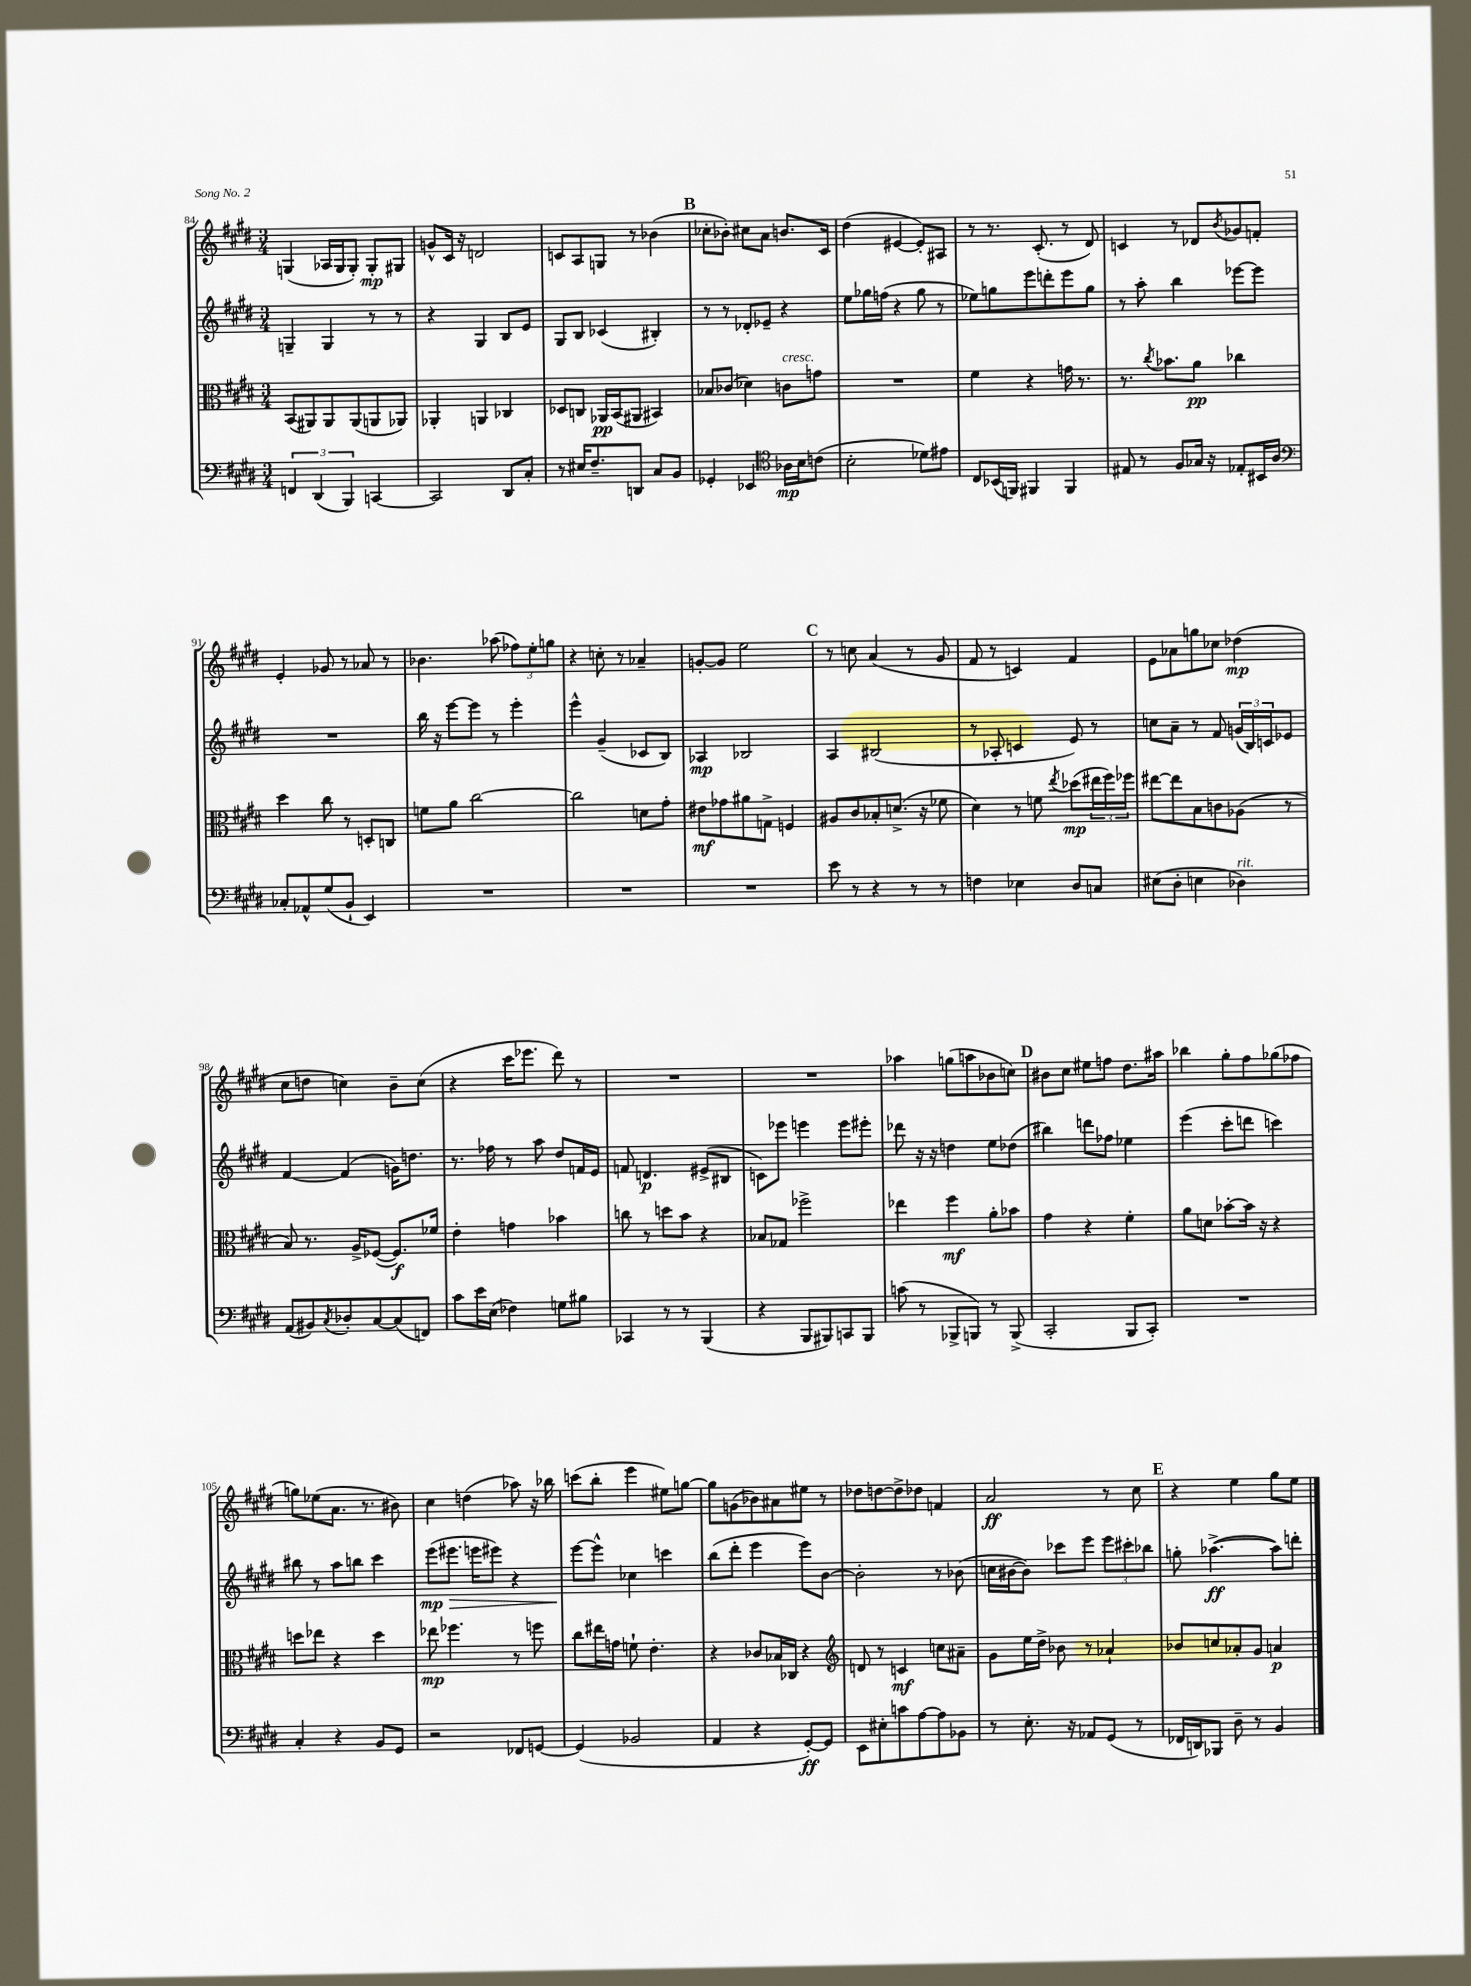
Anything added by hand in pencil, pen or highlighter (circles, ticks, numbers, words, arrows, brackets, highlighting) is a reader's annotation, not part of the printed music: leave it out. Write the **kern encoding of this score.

**kern	**kern	**kern	**kern
*staff4	*staff3	*staff2	*staff1
*clefF4	*clefC3	*clefG2	*clefG2
*k[f#c#g#d#]	*k[f#c#g#d#]	*k[f#c#g#d#]	*k[f#c#g#d#]
*M3/4	*M3/4	*M3/4	*M3/4
6FF/	(8BB/L	4G~/	(4G/
.	8AA#/)	.	.
(6DD#/	.	.	.
.	8AA#/	4G/	16A-/LL
.	.	.	16G/J
6BBB/)	.	.	.
.	(8AA#/	.	8G'/J)
[4CC/	8AA/	8r	8G'/L
.	8AA-/J)	8r	8G#/J
=	=	=	=
2CC/]	4AA-'/	4r	8g^^/L
.	.	.	16c#/Jk
.	.	.	16r
.	4AA/	4G#/	2d/
8DD#/L	4C-/	8B/L	.
8C#'/J	.	8e/J	.
=	=	=	=
8r	8D-/L	8G#/L	8c/L
16E#/LK	8C/J	8B/J	8A/
8.F#~/	.	.	.
.	16AA-/LL	(4c-/	8G/J
.	(16BB/J	.	.
8DD/J	8AA#/J	.	8r
8C#/L	4BB#/)	4B#'/)	(4b-\
8BB/J	.	.	.
=	=	=	=
4GG-'/	8B-/L	8r	8cc-'\L
.	(8c-/J	8r	8b-'\J)
4EE-/	4d-\)	8d-'/L	8cc#\L
.	.	8e-~/J	8a\J
*clefC4	*	*	*
16A-\LL	8c\L	4r	8.b/L
16B\J	.	.	.
(8c\J	8g\J	.	.
.	.	.	16c#/Jk
=	=	=	=
2B'\	2.r	8ee\L	(4dd#\
.	.	16gg-\L	.
.	.	(16ff\JJ	.
.	.	4r	[4e#/
8d-\L)	.	8gg-\	8e#'/]L)
8e#\J	.	8r	8A#/J
=	=	=	=
8C#/L	4f#\	8ee-\L)	8r
(16BB-/L	.	8gg\	8.r
16FF/JJ)	.	.	.
4FF#/	4r	8eee\	.
.	.	.	(8.c#'/
.	.	8ddd'\	.
4FF#/	16g\	8eee\	8r
.	8.r	.	.
.	.	8gg\J	8d#/)
=	=	=	=
8E#/	8.r	8r	4c/
8r	.	8aa'\	.
.	8qcc#/	.	.
.	8.b-\L	.	.
8F#/L	.	4bb\	8r
16G-/Jk	8a\J	.	8d-/L
16r	.	.	.
.	.	.	8qb/
8E-'/L	4cc-\	[8eee-\L	8g-/
16BB#/L	.	8eee-\]J	8f'/J
16A/JJ	.	.	.
=	=	=	=
*clefF4	*	*	*
8C-'/L	4dd#\	2.r	4e'/
8AA-^^/	.	.	.
(8G#/	8cc#\	.	8g-/
8BB`/J	8r	.	8r
4EE/)	8D'/L	.	8a-/
.	8C/J	.	8r
=	=	=	=
2.r	8f\L	16bb\	4.b-\
.	.	16r	.
.	8a\J	[8eee\L	.
.	[2cc#\	8eee\]J	.
.	.	8r	(8aa-\
.	.	4eee'\	12ff-\L)
.	.	.	12ee'\
.	.	.	12gg\J
=	=	=	=
2.r	2cc#\]	4eee^^\	4r
.	.	(4g#~/	8cc'\
.	.	.	8r
.	8d\L	8c-/L	4a-~/
.	8g#'\J	8B/J)	.
=	=	=	=
2.r	8e#\L	4A-/	[8g'/L
.	8g-\	.	8g/]J
.	8a#\	2B-/	2ee\
.	8G^\J	.	.
.	4F/	.	.
=	=	=	=
8e\	8A#/L	4A/	8r
8r	8c#/	.	8cc\
4r	8B-'/	(2B#/	(4a/
.	(8.d^/J	.	.
8r	.	.	8r
.	16r	.	.
8r	8f-\	.	8g#/
=	=	=	=
4F\	4d#\)	8r	8f#/
.	.	8A-'/	8r
4E-\	8r	4c/	4c/)
.	8f\	.	.
.	8qee/	.	.
8D#/L	(8dd-\L	8e/)	4f#/
8C/J	24ee#\L	8r	.
.	24ff#\)	.	.
.	24ff-\JJ	.	.
=	=	=	=
(8E#\L	[8ee#\L	8cc\L	8e\L
8D#'\J	8ee#\]	8a~\J	8a-\
4E\	8B\	8r	8gg\
.	8c\	8f#/	8cc-\J
4D-\)	(8A-\J	(24g/LL	(4dd-\
.	.	24B/)	.
.	.	24c/J	.
.	8r	8e-/J	.
=	=	=	=
(8AA/L	8B/)	[4f#/	8cc#\L
8BB#/)	8.r	.	8dd\J
8qC#/	.	.	.
8D-'/	.	(4f#/]	4cc\)
.	16A^/LK	.	.
[8C#/	([8F-/J	.	.
(8C#/]	8.F-/]L)	16g\LK)	8b~\L
.	.	8.dd\J	.
8FF/J)	.	.	(8cc\J
.	16f-/Jk	.	.
=	=	=	=
8c#\L	4e'\	8.r	4r
16e\L	.	.	.
(16E\JJ	.	16ff-\	.
4F-\)	4g\	8r	16ccc#\LK
.	.	.	8.eee-\J
.	.	8aa\	.
8G\L	4b-\	8dd#/L	8ddd#\)
8B#\J	.	16f/L	8r
.	.	16e/JJ	.
=	=	=	=
4CC-/	8cc\	8f/	2.r
.	8r	4.d/	.
8r	8dd\L	.	.
8r	8b\J	.	.
(4BBB/	4r	(8e#^/L	.
.	.	8B#/J	.
=	=	=	=
4r	8B-/L	8c\L)	2.r
.	8G-/J	8eee-\J	.
8BBB/L	2ff-^\	4eee\	.
8BBB#/)	.	.	.
8CC/	.	8eee\L	.
8BBB#/J	.	8eee#'\J	.
=	=	=	=
(8c\	4ee-\	8ddd-\	4aa-\
8r	.	16r	.
.	.	16r	.
8BBB-^/L	4ff#\	4dd\	(8gg\L
8BBB/J)	.	.	8aa\
8r	8a'\L	8ee\L	8b-\
(8BBB^/	8b-\J	(8dd-\J	8cc\J)
=	=	=	=
2CC#'/	4g#\	4bb#\)	8b#\L
.	.	.	8cc#\J
.	4r	8ddd\L	8ee#\L
.	.	8ff-\J	8ff\J
8BBB/L	4f#'\	4ee-\	8.dd#\L
8CC#'/J)	.	.	.
.	.	.	16aa#\Jk
=	=	=	=
2.r	8a\L	(4eee\	4bb-\
.	8d\J	.	.
.	[8b-'\L	8ccc#'\L	8gg#'\L
.	16b-\]Jk	8ddd\J	8ff#\
.	16r	.	.
.	4r	4ccc\)	(8gg-\
.	.	.	8ff-\J
=	=	=	=
4C#'/	8dd\L	8bb#\	8gg\L)
.	8ee-\J	8r	(8ee-\
4r	4r	8aa\L	8.a\J
.	.	8bb\J	.
.	.	.	8.r
8BB/L	4dd\	4ccc#\	.
8GG#/J	.	.	8b#\)
=	=	=	=
2r	8ee-\	(8eee\L	4cc#\
.	4.ff-\	8.eee#\J	.
.	.	.	(4dd\
.	.	16eee\LK	.
.	.	8eee#\J)	.
8FF-/L	8r	4r	8aa-\)
[8GG/J	8ff\	.	16r
.	.	.	16bb-\
=	=	=	=
(4GG/]	8cc#\L	[8eee\L	(8ccc\L
.	16ee#\L	8eee^^\]J	8bb'\J
.	16g\JJ	.	.
2BB-/	8f`\	4cc-\	4eee\
.	4.e'\	.	.
.	.	4ccc\	8ee#\L)
.	.	.	[8gg\J
=	=	=	=
4AA/	4r	(8bb\L	8gg\]L
.	.	8ddd#'\J	(8g\
4r	8c-/L	4eee\	8b-\)
.	16B-/L	.	8a#\
.	16C-/JJ	.	.
[8GG#'/L)	4r	8eee\L)	8ee#\J
8GG#/]J	.	[8b\J	8r
=	=	=	=
*	*clefG2	*	*
8EE\L	8d/	2b'\]	8dd-\L
8E#'\	8r	.	[8dd\
8c\	4c/	.	8dd^\]
[8A\	.	.	8dd-\J
8A\]	8cc\L	8r	4f/
8BB-\J	8a#~\J	(8b-\	.
=	=	=	=
8r	8g#\L	16cc\LL	2a/
.	.	[16b#\J	.
8.E'\	16ee\L	8b#\]J)	.
.	16dd#^\JJ	.	.
.	8b-\	8ccc-\L	.
16r	.	.	.
8AA-/L	8r	8eee\J	.
(8GG#/J	4a-`/	12eee\L	8r
.	.	12ccc#'\	.
8r	.	.	8cc#\
.	.	12bb-\J	.
=	=	=	=
16FF-/LL	8b-/L	8gg'\	4r
16DD/J)	.	.	.
8BBB-/J	8cc/	([4.aa-^\	.
8D#~\	8a-'/	.	4ee\
8r	8g#/J	.	.
4BB/	4a/	8aa-\]L)	8gg#\L
.	.	8ddd'\J	8ee\J
==	==	==	==
*-	*-	*-	*-
